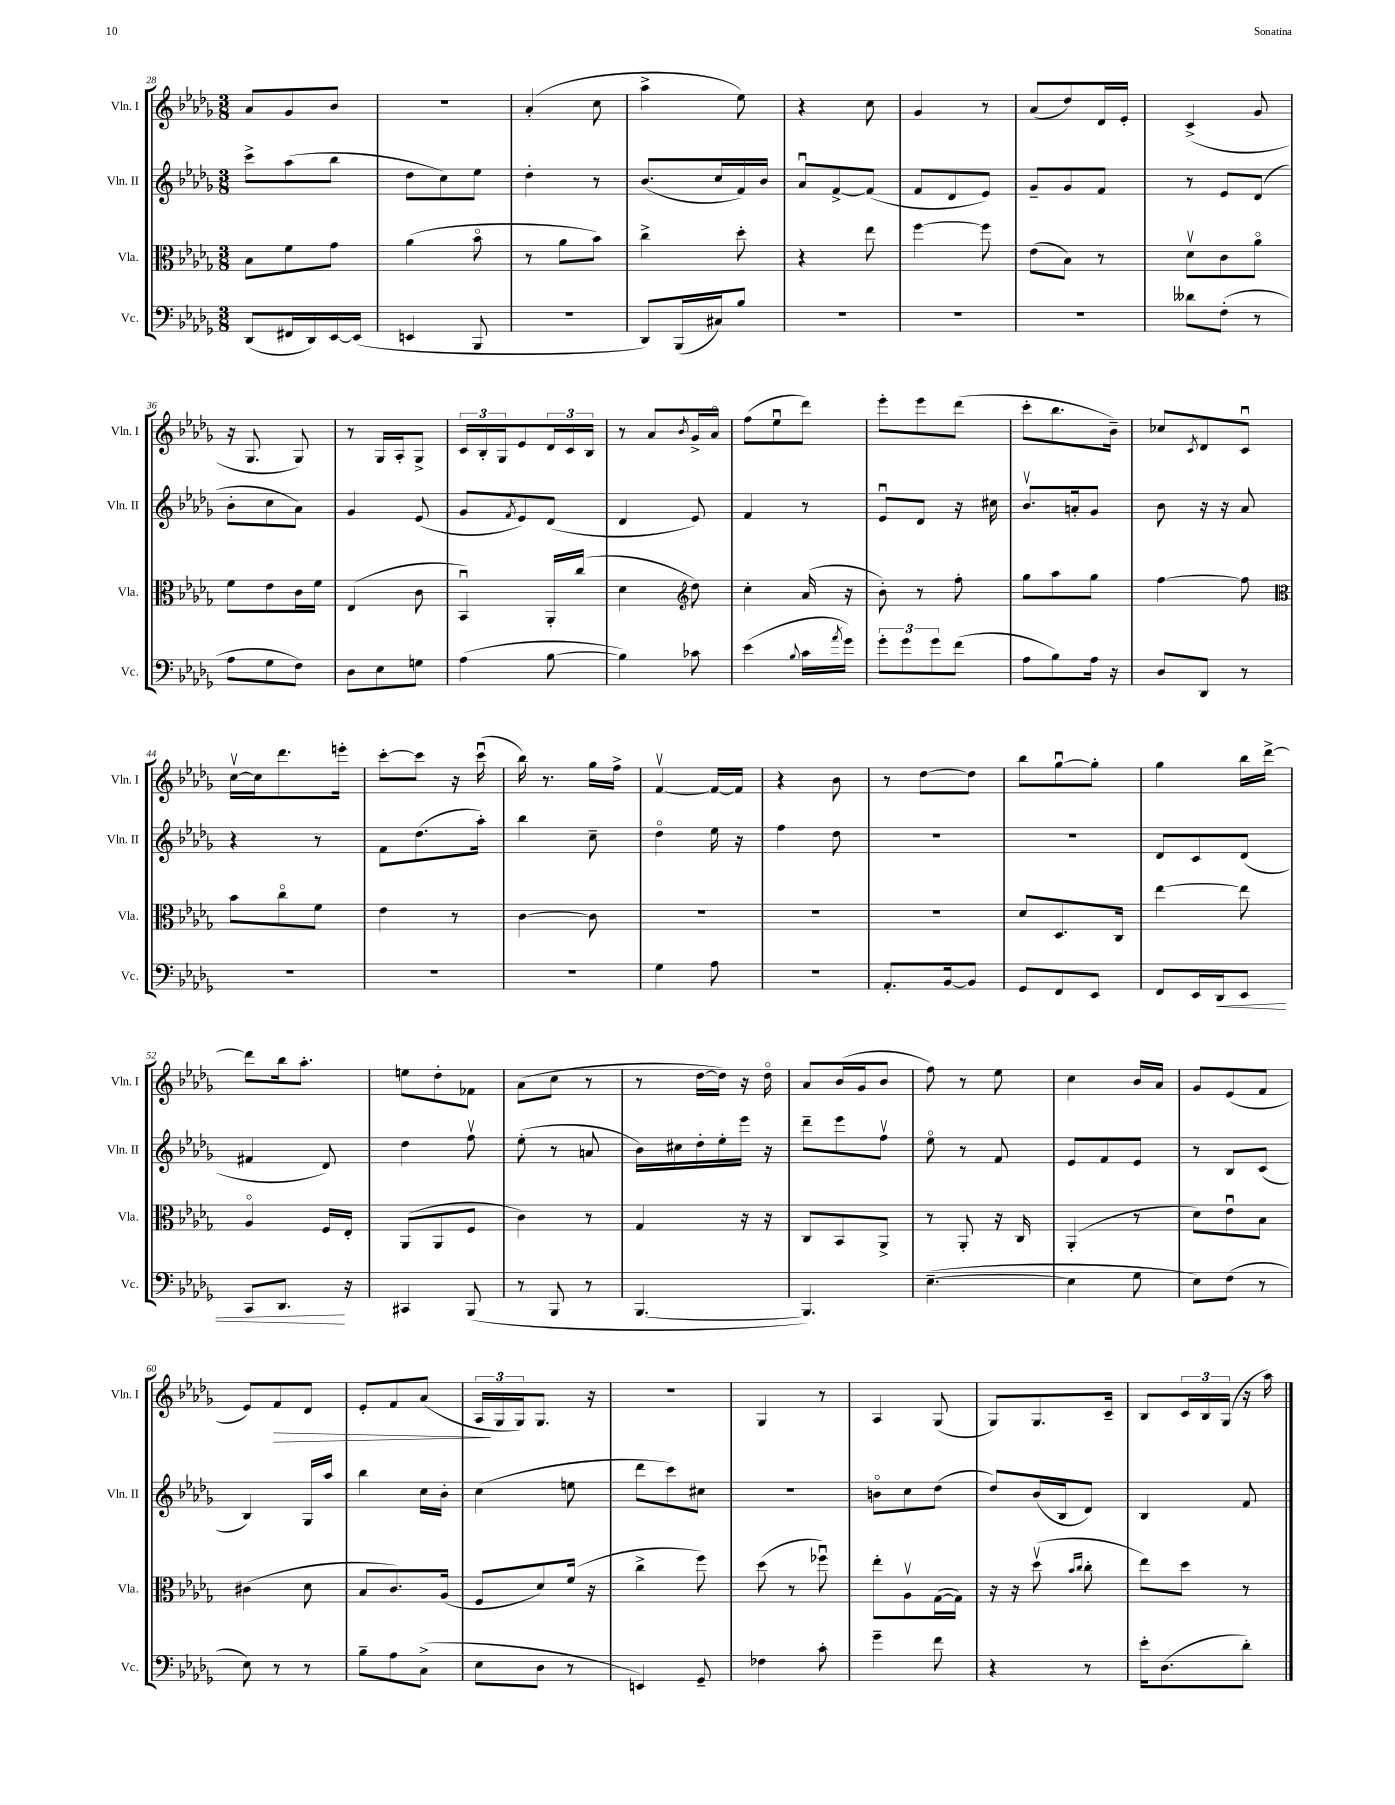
<<
\new StaffGroup <<
\new Staff = "s0" \with { instrumentName = "Vln. I" shortInstrumentName = "Vln. I" } {
    \clef treble \key des \major \numericTimeSignature \time 3/8
    aes'8 ges'8 bes'8 |
    R4. |
    aes'4-.( c''8 |
    aes''4-> ees''8) |
    r4 c''8 |
    ges'4 r8 |
    aes'8( des''8) des'16 ees'16-. |
    c'4->( ges'8 |
    r16 ges8. ges8) |
    r8 ges16 aes16-. ges8-> |
    \tuplet 3/2 { c'16 bes16-. ges16 } ees'8 \tuplet 3/2 { des'16 c'16 bes16 } |
    r8 aes'8 \acciaccatura { bes'8 } ges'16-> aes'16\flageolet |
    f''8( ees''8\downbow des'''8) |
    ees'''8-. ees'''8 des'''8( |
    c'''8-. bes''8. bes'16--) |
    ces''8 \acciaccatura { c'8 } des'8 c'8\downbow |
    c''16~\upbow c''16 des'''8. e'''16-. |
    c'''8~-. c'''8 r16 c'''16\downbow( |
    bes''16) r8. ges''16 f''16-> |
    f'4~\upbow f'16~ f'16 |
    r4 bes'8 |
    r8 des''8~ des''8 |
    bes''8 ges''8~\downbow ges''8-. |
    ges''4 bes''16 des'''16~-> |
    des'''8 bes''16 aes''8.-. |
    e''8 des''8-. fes'8 |
    aes'8( c''8 r8 |
    r8 des''16~ des''16) r16 des''16\flageolet |
    aes'8 bes'16( ges'16 bes'8 |
    f''8) r8 ees''8 |
    c''4 bes'16 aes'16 |
    ges'8 ees'8( f'8 |
    ees'8) f'8\> des'8 |
    ees'8-. f'8 aes'8( |
    \tuplet 3/2 { aes16\! ges16 ges16) } ges8. r16 |
    R4. |
    ges4 r8 |
    aes4 ges8( |
    ges8) ges8. c'16-- |
    bes8 \tuplet 3/2 { c'16 bes16 ges16( } r16 aes''16) \bar "|." |
}
\new Staff = "s1" \with { instrumentName = "Vln. II" shortInstrumentName = "Vln. II" } {
    \clef treble \key des \major \numericTimeSignature \time 3/8
    c'''8-> aes''8( bes''8 |
    des''8 c''8) ees''8 |
    des''4-. r8 |
    bes'8.( c''16 f'16) bes'16 |
    aes'8\downbow f'8~-> f'8( |
    f'8 des'8 ees'8) |
    ges'8-- ges'8 f'8 |
    r8 ees'8 des'8( |
    bes'8-. c''8 aes'8) |
    ges'4 ees'8( |
    ges'8 \acciaccatura { f'8 } ees'8) des'8( |
    des'4 ees'8) |
    f'4 r8 |
    ees'8\downbow des'8 r16 cis''16 |
    bes'8.\upbow a'16-. ges'8 |
    bes'8 r16 r16 aes'8 |
    r4 r8 |
    f'8 des''8.( aes''16-.) |
    bes''4 c''8-- |
    des''4\flageolet ees''16 r16 |
    f''4 des''8 |
    R4. |
    R4. |
    des'8 c'8 des'8( |
    fis'4 des'8) |
    des''4 f''8\upbow |
    ees''8-.( r8 a'8 |
    bes'16) cis''16 des''16-. ees''16-. ees'''16 r16 |
    des'''8-- ees'''8 f''8\upbow |
    ees''8\flageolet r8 f'8 |
    ees'8 f'8 ees'8 |
    r8 bes8 c'8( |
    bes4) ges16 aes''16 |
    bes''4 c''16 bes'16-. |
    c''4( e''8 |
    des'''8 c'''8) cis''8 |
    R4. |
    b'8\flageolet c''8 des''8( |
    des''8) bes'16( bes16 des'8) |
    bes4 f'8 \bar "|." |
}
\new Staff = "s2" \with { instrumentName = "Vla." shortInstrumentName = "Vla." } {
    \clef alto \key des \major \numericTimeSignature \time 3/8
    bes8 f'8 ges'8 |
    aes'4( bes'8\flageolet |
    r8 aes'8 bes'8) |
    c''4-> des''8-. |
    r4 ees''8 |
    f''4~ f''8 |
    ees'8( bes8) r8 |
    des'8\upbow c'8 aes'8\flageolet |
    f'8 ees'8 c'16 f'16 |
    ees4( c'8 |
    bes,4\downbow) aes,16-. c''16( |
    des'4 \clef treble des''8) |
    c''4-. aes'16( r16 |
    bes'8-.) r8 f''8-. |
    ges''8 aes''8 ges''8 |
    f''4~ f''8 |
    \clef alto bes'8 c''8\flageolet f'8 |
    ees'4 r8 |
    c'4~ c'8 |
    R4. |
    R4. |
    R4. |
    des'8 des8. c16 |
    ees''4~ ees''8 |
    aes4\flageolet f16 ees16-. |
    aes,8( aes,8 f8 |
    c'4) r8 |
    ges4 r16 r16 |
    c8 bes,8 aes,8-> |
    r8 aes,8-. r16 c16 |
    aes,4-.( r8 |
    des'8) ees'8\downbow bes8 |
    cis'4( des'8 |
    bes8 c'8.) aes16( |
    f8 des'8) f'16( r16 |
    c''4-> f''8) |
    des''8( r8 fes''8\downbow) |
    ees''8-. aes8\upbow ges16~( ges16) |
    r16 r16 des''8\upbow( \grace { bes'16 c''16 } c''8-. |
    ees''8) des''8 r8 \bar "|." |
}
\new Staff = "s3" \with { instrumentName = "Vc." shortInstrumentName = "Vc." } {
    \clef bass \key des \major \numericTimeSignature \time 3/8
    des,8( fis,16 des,16) ees,16~ ees,16( |
    e,4 bes,,8 |
    R4. |
    des,8) bes,,16( cis16) bes8 |
    R4. |
    R4. |
    R4. |
    deses'8 f8-.( r8 |
    aes8 ges8 f8) |
    des8 ees8 g8 |
    aes4( bes8~ |
    bes4) ces'8 |
    ees'4( \appoggiatura { bes8 } c'16 \acciaccatura { aes'8 } ges'16) |
    \tuplet 3/2 { ges'8-. ges'8 ges'8 } f'8( |
    aes8 bes8) aes16 r16 |
    des8 des,8 r8 |
    R4. |
    R4. |
    R4. |
    ges4 aes8 |
    R4. |
    aes,8.-. bes,16~ bes,8 |
    ges,8 f,8 ees,8 |
    f,8 ees,16 des,16\< ees,8 |
    c,8 des,8.\! r16 |
    cis,4 bes,,8( |
    r8 bes,,8 r8 |
    bes,,4.~ |
    bes,,4.) |
    ees4.~--( |
    ees4 ges8 |
    ees8) f8( r8 |
    ees8) r8 r8 |
    bes8-- aes8 c8->( |
    ees8 des8 r8 |
    e,4) ges,8-- |
    fes4 c'8-. |
    ges'4-- f'8 |
    r4 r8 |
    ees'16-. des8.( des'8-.) \bar "|." |
}
>>
>>
\layout { \context { \Score currentBarNumber = #28 } }
